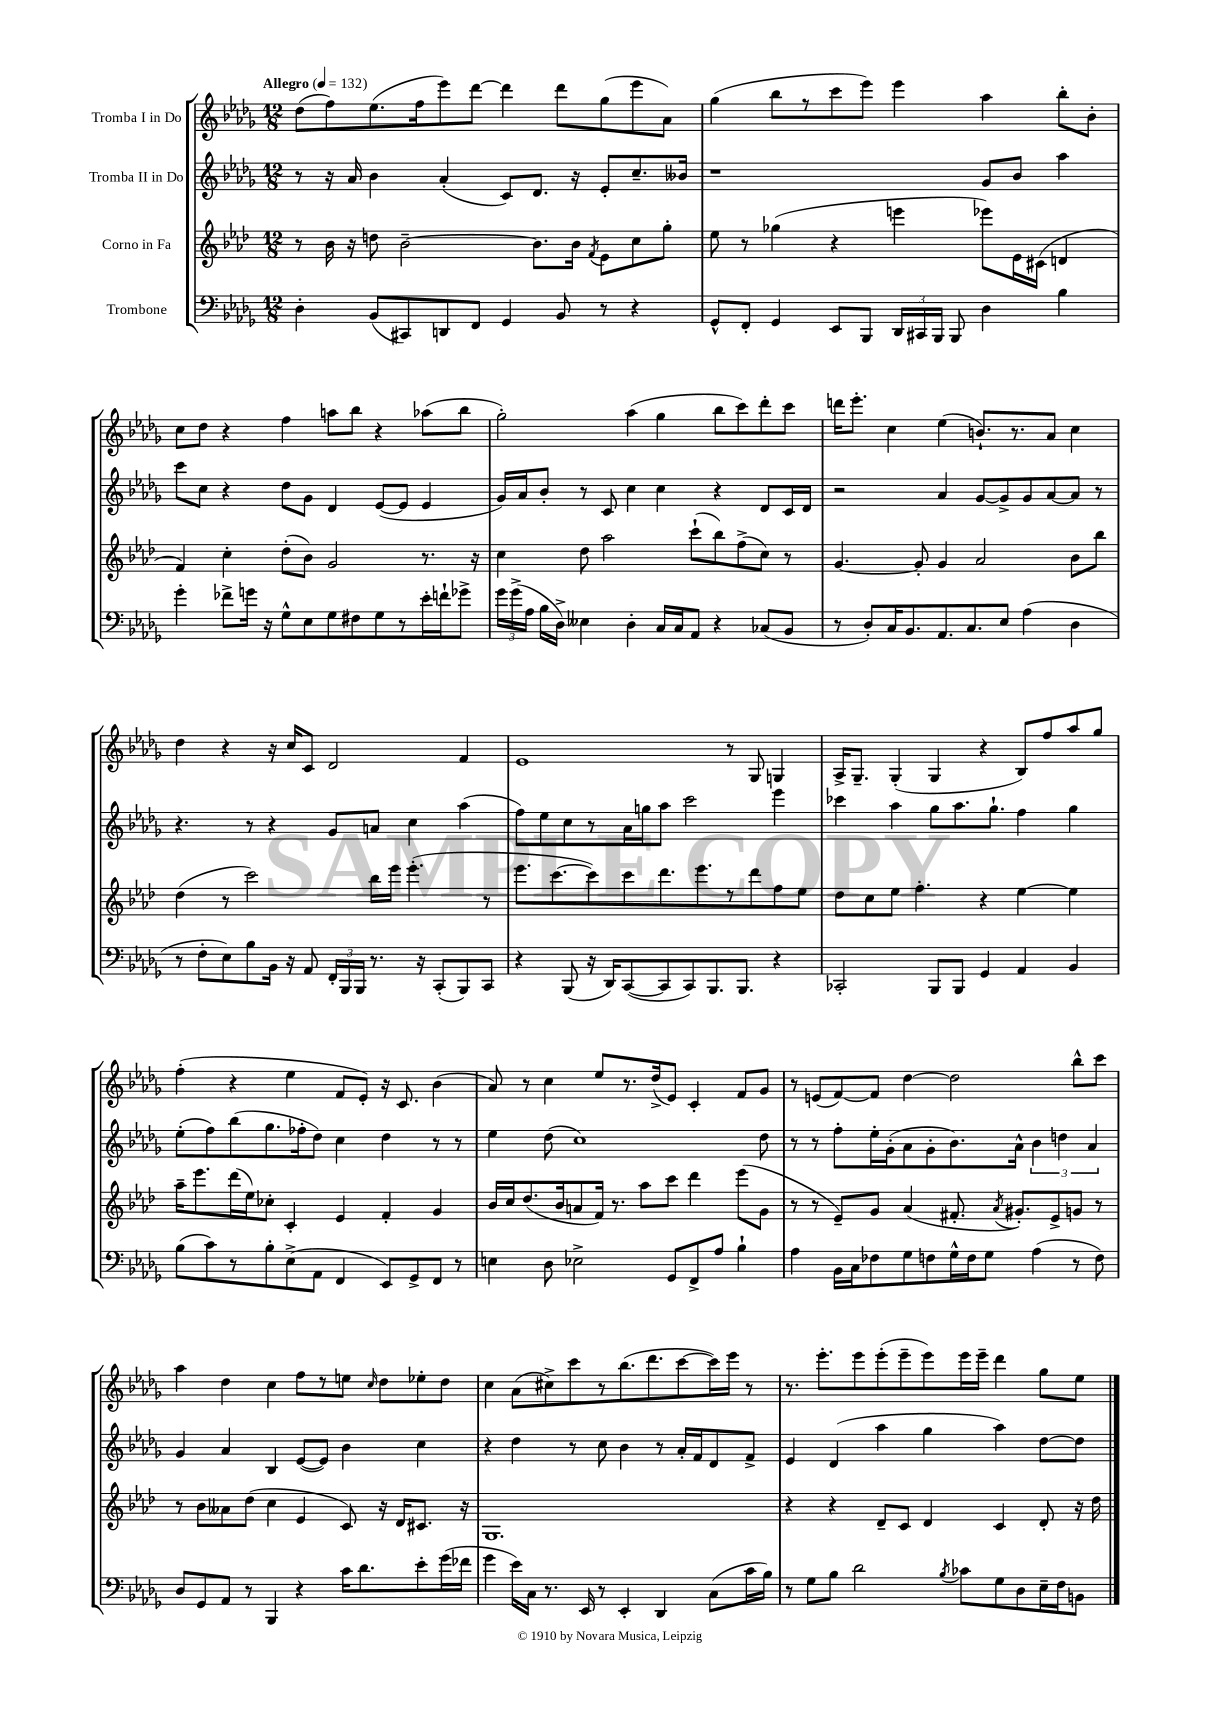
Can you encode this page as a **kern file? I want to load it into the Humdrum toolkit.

**kern	**kern	**kern	**kern
*staff4	*staff3	*staff2	*staff1
*clefF4	*clefG2	*clefG2	*clefG2
*k[b-e-a-d-g-]	*k[b-e-a-d-]	*k[b-e-a-d-g-]	*k[b-e-a-d-g-]
*M12/8	*M12/8	*M12/8	*M12/8
*MM132	*MM132	*MM132	*MM132
4D-'	8r	8r	(8dd-
.	16b-	16r	8ff)
.	16r	16a-	.
(8BB-	8dd	4b-	(8.ee-
8CC#)	[2b-~	.	.
.	.	.	16ff
8DD	.	(4a-'	8eee-)
8FF	.	.	[8ddd-
4GG-	.	8c)	4ddd-]
.	8.b-]	8.d-	.
8BB-	.	.	8ddd-
.	16b-	16r	.
.	8qf	.	.
8r	8e-	8e-'	(8gg-
4r	8cc	8.cc~	8eee-
.	8gg'	.	8a-)
.	.	16b--	.
=	=	=	=
8GG-^^	8ee-	1r	(4gg-
8FF'	8r	.	.
4GG-	(4gg-	.	8bb-
.	.	.	8r
8EE-	4r	.	8ccc
8BBB-	.	.	8eee-)
24DD-	4eee	.	4eee-
24CC#	.	.	.
24BBB-	.	.	.
8BBB-	.	.	.
4D-	8eee-)	8g-	4aa-
.	16e-	8b-	.
.	(16c#	.	.
4B-	4d	4aa-	8bb-'
.	.	.	8b-'
=	=	=	=
4g-'	4f)	8ccc	8cc
.	.	8cc	8dd-
8f-^	4cc'	4r	4r
16g	.	.	.
16r	.	.	.
8G-^^	(8dd-'	8dd-	4ff
8E-	8b-)	8g-	.
8G-	2g	4d-	8aa
8F#	.	.	8bb-
8G-	.	([8e-	4r
8r	.	8e-]	.
16e-'	8.r	4e-	(8aa-
16f`	.	.	.
8g-^	.	.	8bb-
.	16r	.	.
=	=	=	=
24g-	4cc	16g-)	2gg-')
(24g-^	.	.	.
.	.	16a-	.
24A-	.	.	.
16B-	.	8b-'	.
16D-^)	.	.	.
4E--	8dd-	8r	.
.	2aa-	8c	.
4D-'	.	4cc	(4aa-
16C	.	4cc	4gg-
16C	.	.	.
8AA-	(8ccc`	.	.
4r	8bb-)	4r	8bb-
.	(8ff^	.	8ccc)
(8C-	8cc)	8d-	8ddd-'
8BB-	8r	16c	8ccc
.	.	16d-	.
=	=	=	=
8r	[4.g	2r	16ddd
.	.	.	8.eee-'
8D-')	.	.	.
16C	.	.	4cc
8.BB-	.	.	.
.	8g']	.	.
8.AA-	4g	4a-	(4ee-
8.C	.	.	.
.	2a-	[8g-	8.b`)
8E-	.	8g-^]	.
.	.	.	8.r
(4A-	.	8g-	.
.	.	[8a-	8a-
4D-	8b-	8a-]	4cc
.	8bb-	8r	.
=	=	=	=
8r	(4dd-	4.r	4dd-
8F'	.	.	.
8E-)	8r	.	4r
8B-	2ccc)	8r	.
16BB-	.	4r	16r
16r	.	.	16cc
8AA-	.	.	8c
24FF'	.	8g-	2d-
24BBB-	.	.	.
24BBB-	.	.	.
8.r	16bb-	8a	.
.	16eee-	.	.
.	(4.eee-'	4cc	.
16r	.	.	.
(8CC'	.	.	.
8BBB-)	.	(4aa-	4f
8CC	8r	.	.
=	=	=	=
4r	8.eee-	8ff)	1e-
.	.	8ee-	.
.	[8.ccc	.	.
(8BBB-	.	8cc	.
16r	8ccc])	8r	.
16DD-)	.	.	.
([8CC	8ccc	16a-	.
.	.	16gg	.
8CC]	8.ddd-	8aa-	.
8CC)	.	2ccc	.
.	8.eee-	.	.
8.BBB-	.	.	.
.	8r	.	8r
8.BBB-	.	.	.
.	8ddd-	.	8G-
4r	8ff	4eee-	4G
.	8ee-	.	.
=	=	=	=
2CC-'	8dd-	4ccc-	16A-^
.	.	.	8.G-~
.	8cc	.	.
.	8ee-	4aa-	(4G-'
.	4.ff'	.	.
8BBB-	.	8gg-	4G-
8BBB-	.	8.aa-	.
4GG-	4r	.	4r
.	.	8.gg-`	.
4AA-	[4ee-	4ff	8B-)
.	.	.	8ff
4BB-	4ee-]	4gg-	8aa-
.	.	.	8gg-
=	=	=	=
(8B-	16aa-~	(8ee-'	(4ff'
.	8.eee-	.	.
8c)	.	8ff)	.
8r	(16ddd-	(8bb-	4r
.	16ee-)	.	.
8B-'	8cc-'	8.gg-	.
(8E-^	4c'	.	4ee-
.	.	16ff-'	.
8AA-	.	8dd-)	.
4FF	4e-	4cc	8f
.	.	.	8e-')
8EE-)	4f'	4dd-	16r
.	.	.	8.c
8GG-^	.	.	.
8FF	4g	8r	(4b-
8r	.	8r	.
=	=	=	=
4E	16b-	4ee-	8a-)
.	16cc	.	.
.	(8.dd-	.	8r
8D-	.	(8dd-	4cc
.	16b-	.	.
2E-^	8a	1cc)	.
.	16f)	.	8ee-
.	8.r	.	.
.	.	.	8.r
.	8aa-	.	.
.	.	.	(16dd-^
8GG-	8ccc	.	8e-)
8FF^	4ddd-	.	4c'
8A-	.	.	.
4B-`	(8eee-	.	8f
.	8g	8dd-	8g-
=	=	=	=
4A-	8r	8r	8r
.	8r	8r	(8e
16BB-	8e-~)	8ff'	[8f)
16C	.	.	.
8F-	8g	16ee-'	8f]
.	.	(16g-'	.
8G-	(4a-	8a-	[4dd-
8F	.	8g-'	.
16G-^^	8.f#'	8.b-)	2dd-]
16F	.	.	.
8G-	.	.	.
.	8qa-	.	.
.	8.g#')	16a-^^	.
(4A-	.	6b-	.
.	8e-^	.	.
.	.	6dd	.
8r	8g	.	8bb-^^
.	.	6a-	.
8F)	8r	.	8ccc
=	=	=	=
8D-	8r	4g-	4aa-
8GG-	8b-	.	.
8AA-	8a--	4a-	4dd-
8r	(8dd-	.	.
4BBB-	4cc	4B-	4cc
4r	4e-	([8e-	8ff
.	.	8e-])	8r
16c	8c)	4b-	8ee
8.d-	.	.	.
.	.	.	16qqcc
.	16r	.	8dd-
.	16d-	.	.
8e-'	8.c#	4cc	8ee-'
(16g-	.	.	8dd-
16f-	16r	.	.
=	=	=	=
4g-	1.G	4r	4cc
16e-)	.	4dd-	(8a-
16C	.	.	.
8.r	.	.	8cc#^)
.	.	8r	8ccc
16EE-	.	.	.
8r	.	8cc	8r
4EE-'	.	4b-	(8.bb-
.	.	.	8.ddd-
4DD-	.	8r	.
.	.	16a-'	[8ccc
.	.	16f	.
(8C	.	8d-	16ccc])
.	.	.	16eee-
16c	.	8f^	8r
16B-)	.	.	.
=	=	=	=
8r	4r	4e-	8.r
8G-	.	.	.
.	.	.	8.eee-'
8B-	4r	(4d-	.
2d-	.	.	8eee-
.	8d-~	4aa-	(8eee-'
.	8c	.	8eee-~
.	4d-	4gg-	8eee-)
8qB-	.	.	.
8c-	.	.	16eee-
.	.	.	16eee-~
8G-	4c	4aa-)	4ddd-
8D-	.	.	.
16E-~	8d-'	[8dd-	8gg-
16F	.	.	.
8BB	16r	8dd-]	8ee-
.	16dd-	.	.
==	==	==	==
*-	*-	*-	*-
